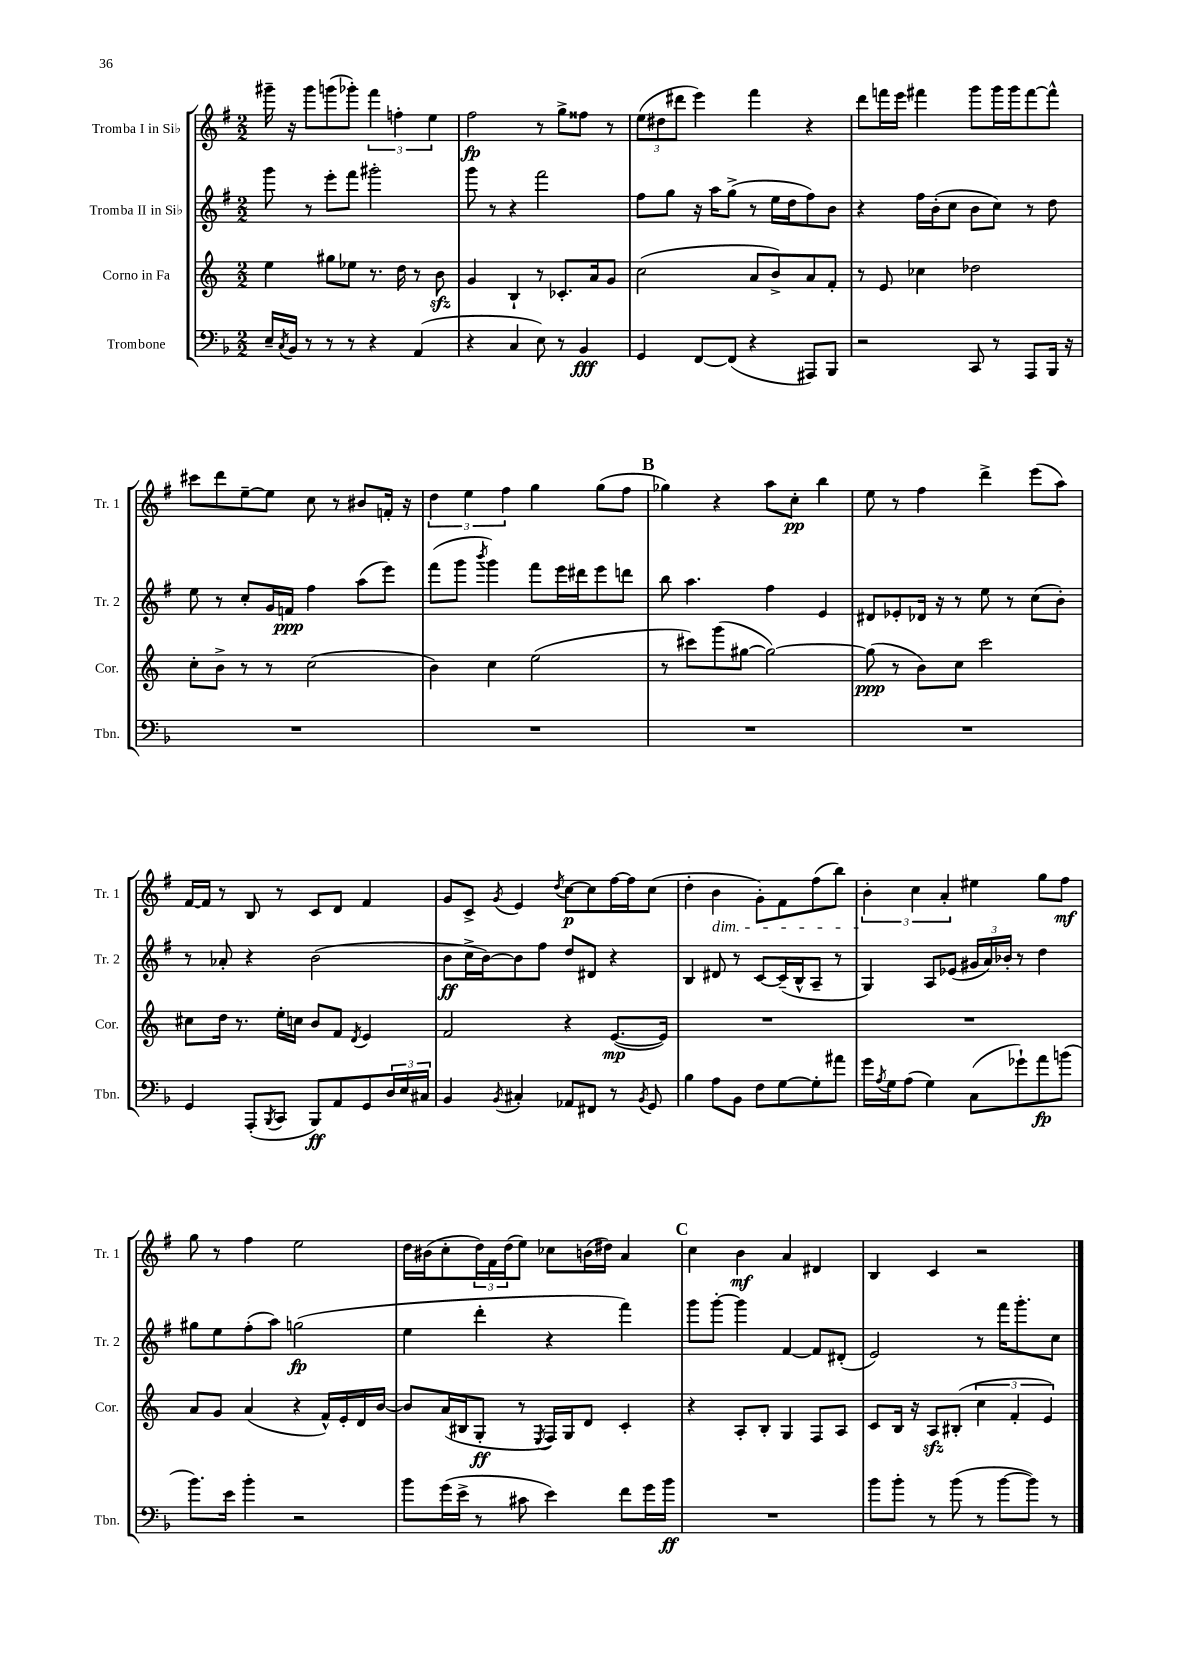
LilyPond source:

<<
\new StaffGroup <<
\new Staff = "s0" \with { instrumentName = "Tromba I in Sib" shortInstrumentName = "Tr. 1" } {
    \clef treble \key g \major \numericTimeSignature \time 2/2
    gis'''16-- r16 gis'''8 g'''8( ges'''8-.) \tuplet 3/2 { fis'''4 f''4-. e''4 } |
    fis''2\fp r8 g''8-> fisis''8 r8 |
    \tuplet 3/2 { e''8( dis''8 dis'''8 } e'''4) fis'''4 r4 |
    d'''8 f'''16 e'''16 fis'''4 g'''8 g'''16 g'''16 fis'''8~ fis'''8-^ |
    cis'''8 d'''8 e''8~-- e''8 c''8 r8 bis'8 f'16-. r16 |
    \tuplet 3/2 { d''4 e''4 fis''4 } g''4 g''8( fis''8 |
    \mark \markup { \bold "B" } ges''4) r4 a''8 c''8-.\pp b''4 |
    e''8 r8 fis''4 d'''4-> e'''8( a''8) |
    fis'16~ fis'16 r8 b8 r8 c'8 d'8 fis'4 |
    g'8 c'8-> \acciaccatura { g'8 } e'4 \acciaccatura { d''8 } c''8~\p c''8 fis''16~ fis''16 c''8( |
    d''4-. b'4\dim g'8-.) fis'8 fis''8( b''8) |
    \tuplet 3/2 { b'4-.\! c''4 a'4-. } eis''4 g''8 fis''8\mf |
    g''8 r8 fis''4 e''2 |
    d''16 bis'16( c''8-. \tuplet 3/2 { d''16) fis'16 d''16( } e''8) ces''8 b'16( dis''16) a'4 |
    \mark \markup { \bold "C" } c''4 b'4\mf a'4 dis'4 |
    b4 c'4 r2 \bar "|." |
}
\new Staff = "s1" \with { instrumentName = "Tromba II in Sib" shortInstrumentName = "Tr. 2" } {
    \clef treble \key g \major \numericTimeSignature \time 2/2
    g'''8 r8 e'''8-. fis'''8 gis'''2-. |
    g'''8 r8 r4 fis'''2 |
    fis''8 g''8 r16 a''16 g''8->( r8 e''16 d''16 fis''8) b'8 |
    r4 fis''16 b'16-.( c''8 b'8 c''8) r8 d''8 |
    e''8 r8 c''8-. g'16 f'16\ppp fis''4 a''8( e'''8) |
    fis'''8( g'''8 \acciaccatura { b'''8 } g'''4) fis'''8 e'''16 dis'''16 e'''8 d'''8 |
    \mark \markup { \bold "B" } b''8 a''4. fis''4 e'4 |
    dis'8 ees'8-. des'16 r16 r8 e''8 r8 c''8( b'8-.) |
    r8 aes'8-. r4 b'2( |
    b'8\ff c''16-> b'16~) b'8 fis''8 d''8 dis'8 r4 |
    b4 dis'8 r8 c'8~ c'16--( b16-^ a8-- r8 |
    g4) a8 ees'8( \tuplet 3/2 { gis'16 a'16) bes'16-. } r8 d''4 |
    gis''8 e''8 fis''8-.( a''8) g''2\fp( |
    e''4 d'''4-. r4 fis'''4) |
    \mark \markup { \bold "C" } g'''8 g'''8~-. g'''4 fis'4~ fis'8 dis'8-.( |
    e'2) r8 fis'''16 g'''8.-. c''8 \bar "|." |
}
\new Staff = "s2" \with { instrumentName = "Corno in Fa" shortInstrumentName = "Cor." } {
    \clef treble \key c \major \numericTimeSignature \time 2/2
    e''4 gis''8 ees''8 r8. d''16 r8 b'8\sfz |
    g'4 b4-! r8 ces'8.-. a'16 g'8 |
    c''2( a'8 b'8->) a'8 f'8-. |
    r8 e'8 ces''4 des''2 |
    c''8-. b'8-> r8 r8 c''2( |
    b'4) c''4 e''2( |
    \mark \markup { \bold "B" } r8 cis'''8) g'''8( gis''8~ gis''2~) |
    gis''8\ppp( r8 b'8) c''8 c'''2 |
    cis''8 d''16 r8. e''16-. c''16 b'8 f'8 \acciaccatura { d'8 } e'4 |
    f'2 r4 e'8.~\mp( e'16) |
    R1 |
    R1 |
    a'8 g'8 a'4( r4 f'16-^) e'16-. d'16 b'16~ |
    b'8 a'16( bis16 g8-.\ff r8 \acciaccatura { e8 } f16) g16 d'8 c'4-. |
    \mark \markup { \bold "C" } r4 a8-. b8-. g4 f8 a8 |
    c'8 b16 r16 a8\sfz bis8-.( \tuplet 3/2 { c''4 f'4-. e'4) } \bar "|." |
}
\new Staff = "s3" \with { instrumentName = "Trombone" shortInstrumentName = "Tbn." } {
    \clef bass \key f \major \numericTimeSignature \time 2/2
    e16-- \acciaccatura { c8 } bes,16 r8 r8 r8 r4 a,4( |
    r4 c4 e8) r8 bes,4\fff |
    g,4 f,8~ f,8( r4 ais,,8) bes,,8 |
    r2 c,8 r8 a,,8 bes,,16 r16 |
    R1 |
    R1 |
    \mark \markup { \bold "B" } R1 |
    R1 |
    g,4 a,,8-.( \acciaccatura { bes,,8 } c,8 bes,,8\ff) a,8 g,8 \tuplet 3/2 { d16 e16 cis16 } |
    bes,4 \acciaccatura { bes,8 } cis4-. aes,8 fis,8 r8 \acciaccatura { bes,8 } g,8 |
    bes4 a8 bes,8 f8 g8~ g8-. ais'8 |
    g'16 \acciaccatura { a8 } g16 a8( g4) c8( ges'8-!) a'8\fp b'8( |
    bes'8.) e'16 bes'4-. r2 |
    bes'8 g'16( e'16-> r8 cis'8 e'4) f'8 g'16 bes'16\ff |
    \mark \markup { \bold "C" } R1 |
    bes'8 bes'8-. r8 bes'8( r8 bes'8~ bes'8) r8 \bar "|." |
}
>>
>>
\layout { \context { \Score \remove "Bar_number_engraver" } }
